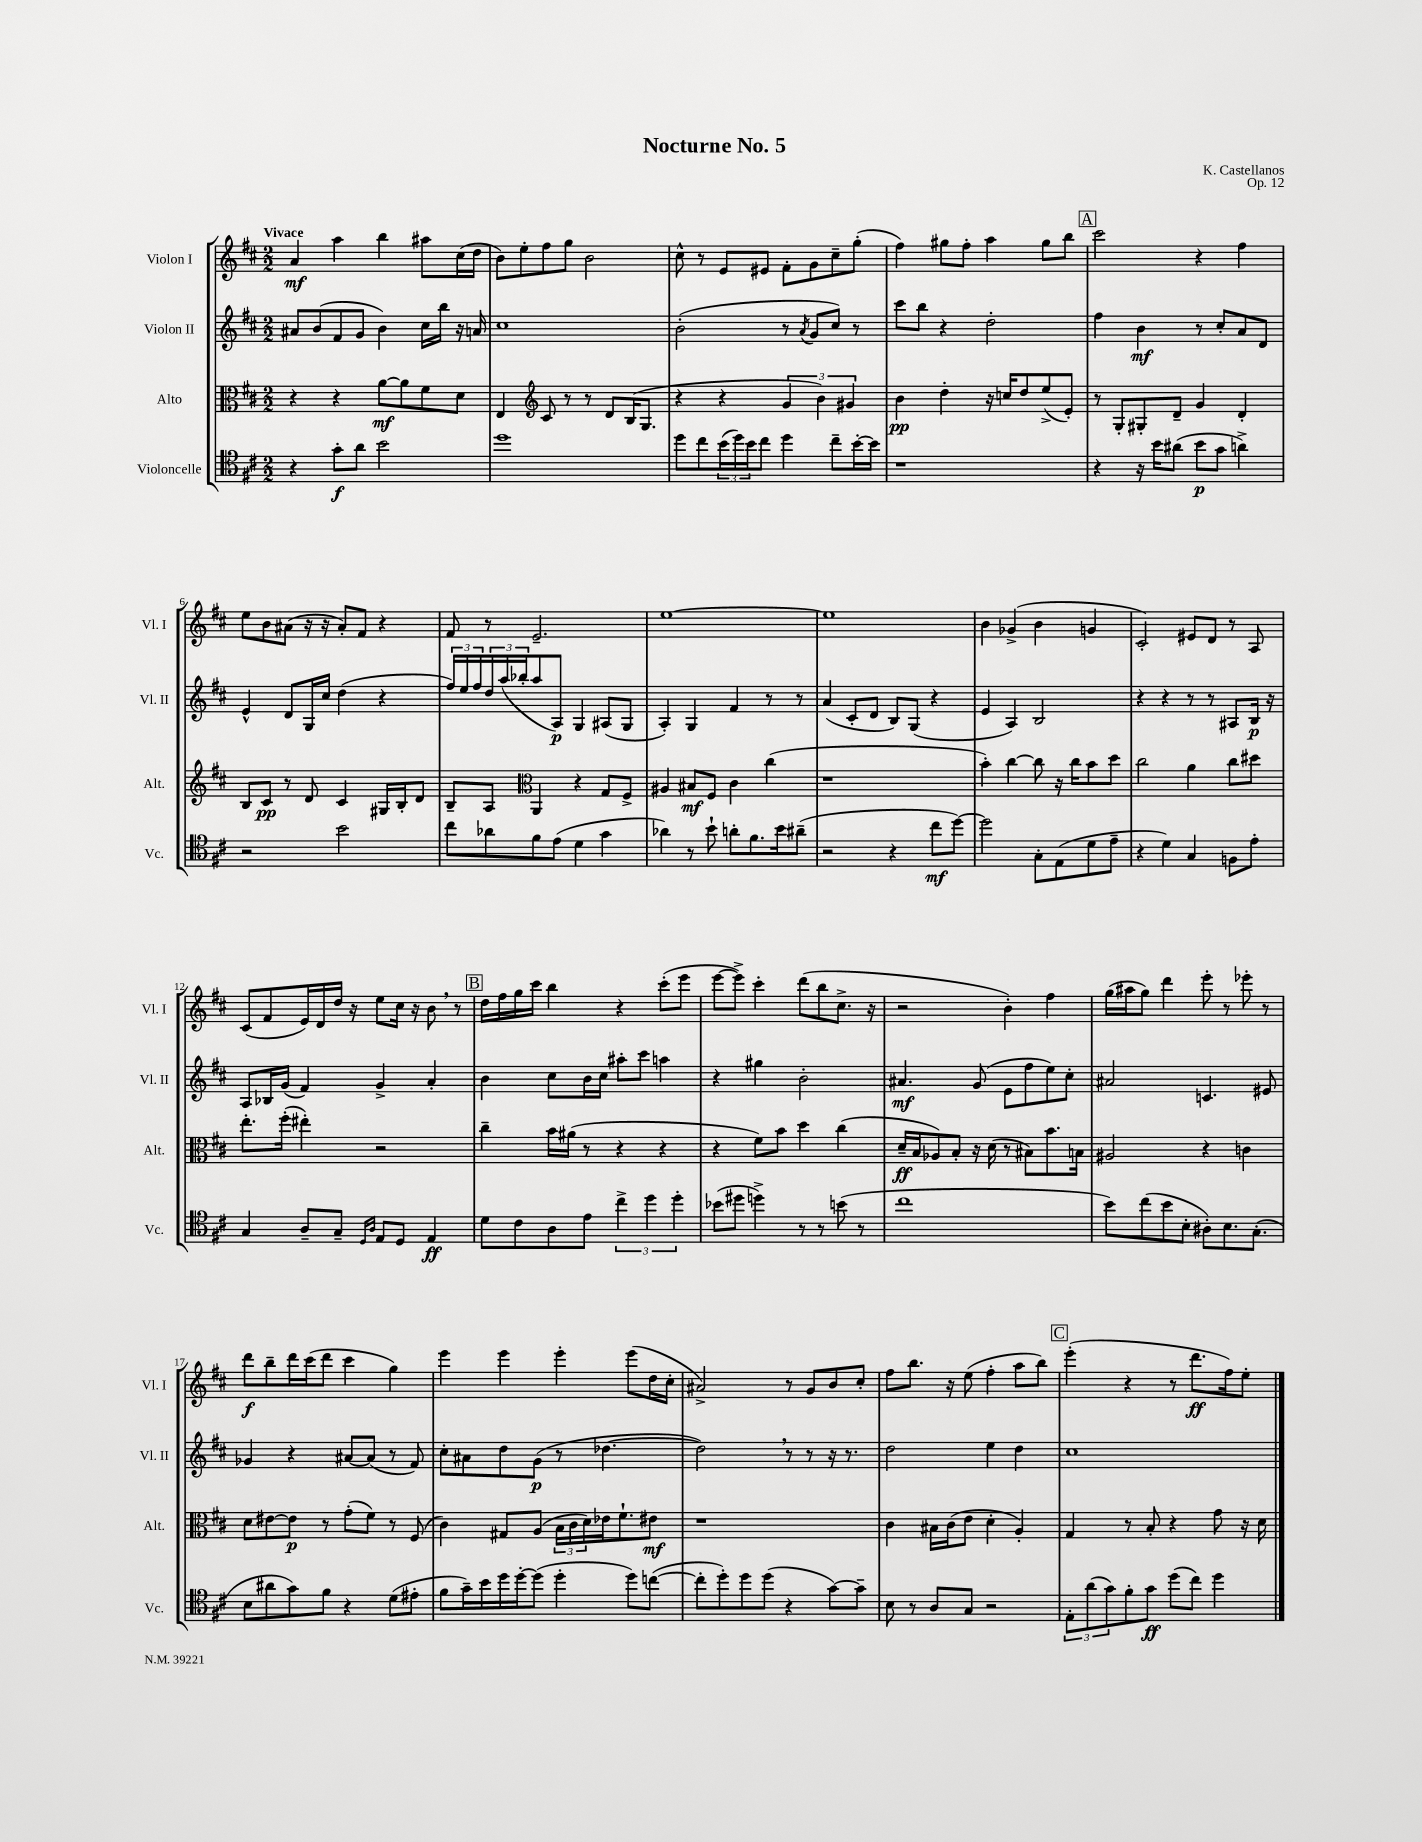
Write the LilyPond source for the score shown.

\header { title = "Nocturne No. 5" composer = "K. Castellanos" opus = "Op. 12" }
<<
\new StaffGroup <<
\new Staff = "s0" \with { instrumentName = "Violon I" shortInstrumentName = "Vl. I" } {
    \clef treble \key d \major \numericTimeSignature \time 2/2 \tempo "Vivace"
    a'4\mf a''4 b''4 ais''8 cis''16( d''16 |
    b'8) e''8-. fis''8 g''8 b'2 |
    cis''8-^ r8 e'8 eis'8 fis'8-. g'8 cis''8-- g''8-.( |
    fis''4) gis''8 fis''8-. a''4 gis''8 b''8 |
    \mark \markup { \box "A" } cis'''2 r4 fis''4 |
    e''8 b'8 ais'8( r16 r16 ais'8-.) fis'8 r4 |
    fis'8 r8 e'2.-- |
    e''1~ |
    e''1 |
    b'4 ges'4->( b'4 g'4 |
    cis'2-.) eis'8 d'8 r8 a8 |
    cis'8( fis'8 e'16) d'16 d''16 r16 e''8 cis''16 r16 b'8 \breathe r8 |
    \mark \markup { \box "B" } d''16 fis''16 g''16 cis'''16 b''4 r4 cis'''8-.( e'''8 |
    e'''8~ e'''8->) cis'''4-. d'''8( b''8 cis''8.-> r16 |
    r2 b'4-.) fis''4 |
    g''16( ais''16 g''8) d'''4 e'''8-. r8 ees'''8-. r8 |
    d'''8\f b''8-- d'''16 cis'''16( d'''8 cis'''4 g''4) |
    e'''4 e'''4 e'''4-. e'''8( d''16 cis''16-. |
    ais'2->) r8 g'8 b'8 cis''8-. |
    fis''8 b''8. r16 e''8( fis''4-. a''8 b''8) |
    \mark \markup { \box "C" } e'''4-.( r4 r8 d'''8.\ff fis''16) e''8-. \bar "|." |
}
\new Staff = "s1" \with { instrumentName = "Violon II" shortInstrumentName = "Vl. II" } {
    \clef treble \key d \major \numericTimeSignature \time 2/2
    ais'8 b'8( fis'8 g'8 b'4) cis''16 b''16 r16 a'16 |
    cis''1 |
    b'2-.( r8 \acciaccatura { a'8 } g'8 cis''8) r8 |
    cis'''8 b''8 r4 d''2-. |
    \mark \markup { \box "A" } fis''4 b'4\mf r8 cis''8-. a'8 d'8 |
    e'4-^ d'8 g16 cis''16 d''4( r4 |
    \tuplet 3/2 { fis''16) e''16 fis''16 } \tuplet 3/2 { d''16 a''16( bes''16-. } a''8 a8\p) g4 ais8( g8 |
    a4-.) g4 fis'4 r8 r8 |
    a'4( cis'8-. d'8 b8) g8( r4 |
    e'4 a4) b2 |
    r4 r4 r8 r8 ais8 b16\p r16 |
    a8 bes16 g'16( fis'4) g'4-> a'4-. |
    \mark \markup { \box "B" } b'4 cis''8 b'16 cis''16 ais''8-. cis'''8 a''4 |
    r4 gis''4 b'2-. |
    ais'4.\mf g'8( e'8 fis''8 e''8) cis''8-. |
    ais'2 c'4. eis'8 |
    ges'4 r4 ais'8~ ais'8( r8 fis'8) |
    cis''8-. ais'8 d''8 g'8\p( r8 des''4.~ |
    des''2) \breathe r8 r8 r16 r8. |
    d''2 e''4 d''4 |
    \mark \markup { \box "C" } cis''1 \bar "|." |
}
\new Staff = "s2" \with { instrumentName = "Alto" shortInstrumentName = "Alt." } {
    \clef alto \key d \major \numericTimeSignature \time 2/2
    r4 r4 a'8~\mf a'8 fis'8 d'8 |
    e4 \clef treble cis'8 r8 r8 d'8 b16( g8. |
    r4 r4 \tuplet 3/2 { g'4 b'4) gis'4 } |
    b'4\pp d''4-. r16 c''16 d''8 e''8->( e'8-.) |
    \mark \markup { \box "A" } r8 g8-. gis8-. d'8-- g'4 d'4-. |
    b8 cis'8\pp r8 d'8 cis'4 gis16 b16-. d'8 |
    b8-- a8 \clef alto a,4 r4 g8 fis8-> |
    ais4 bis8\mf fis8 cis'4 cis''4( |
    r1 |
    b'4-.) cis''4~ cis''8 r16 cis''16 b'8 d''8 |
    cis''2 a'4 cis''8 dis''8 |
    e''8.-. fis''16-.( eis''4-.) r2 |
    \mark \markup { \box "B" } cis''4-- b'16 ais'16( r8 r4 r4 |
    r4 fis'8) b'8 d''4 cis''4( |
    d'16--\ff b16 aes8) b8-. r16 d'16( r8 bis8) b'8. b16 |
    ais2 r4 c'4 |
    d'8 eis'8~ eis'8\p r8 g'8-.( fis'8) r8 fis8( |
    cis'4) gis8 a8( \tuplet 3/2 { b16 cis'16 d'16) } ees'16 fis'8.-! eis'8\mf |
    r1 |
    cis'4 bis16 cis'16( e'8 d'4-. a4-.) |
    \mark \markup { \box "C" } g4 r8 b8-. r4 g'8 r16 d'16 \bar "|." |
}
\new Staff = "s3" \with { instrumentName = "Violoncelle" shortInstrumentName = "Vc." } {
    \clef tenor \key d \major \numericTimeSignature \time 2/2
    r4 g'8-.\f a'8 b'2 |
    d''1 |
    d''8 cis''8 \tuplet 3/2 { b'16( d''16) b'16 } cis''8 d''4 cis''8-- b'16~-. b'16 |
    r1 |
    \mark \markup { \box "A" } r4 r16 b'16 ais'8( b'8\p g'8 a'4->) |
    r2 b'2 |
    cis''8 aes'8 fis'8 e'8( d'4 g'4 |
    aes'4) r8 b'8-! a'8-. fis'8. b'16 ais'8--( |
    r2 r4 cis''8\mf d''8~) |
    d''2 g8-. e8( d'8 e'8-- |
    r4 d'4) g4 f8 e'8-. |
    g4 a8-- g8-- \grace { d16 a16 } e8 d8 e4\ff |
    \mark \markup { \box "B" } d'8 cis'8 a8 e'8 \tuplet 3/2 { cis''4-> d''4 d''4-. } |
    bes'8( dis''8 d''4->) r8 r8 b'8( r8 |
    cis''1 |
    b'8) cis''8( b'8 b8-. ais8-.) b8. g8.-.( |
    b8 ais'8 g'8) fis'8 r4 d'8( eis'8-. |
    fis'8 g'16--) b'16 d''16 d''16~-. d''8( d''4-. d''8) c''8~( |
    c''8-. d''8-.) d''8 d''8( r4 g'8~) g'8-- |
    b8 r8 a8 g8 r2 |
    \mark \markup { \box "C" } \tuplet 3/2 { e8-. a'8( g'8) } fis'8-. g'8\ff d''8( cis''8) d''4 \bar "|." |
}
>>
>>
